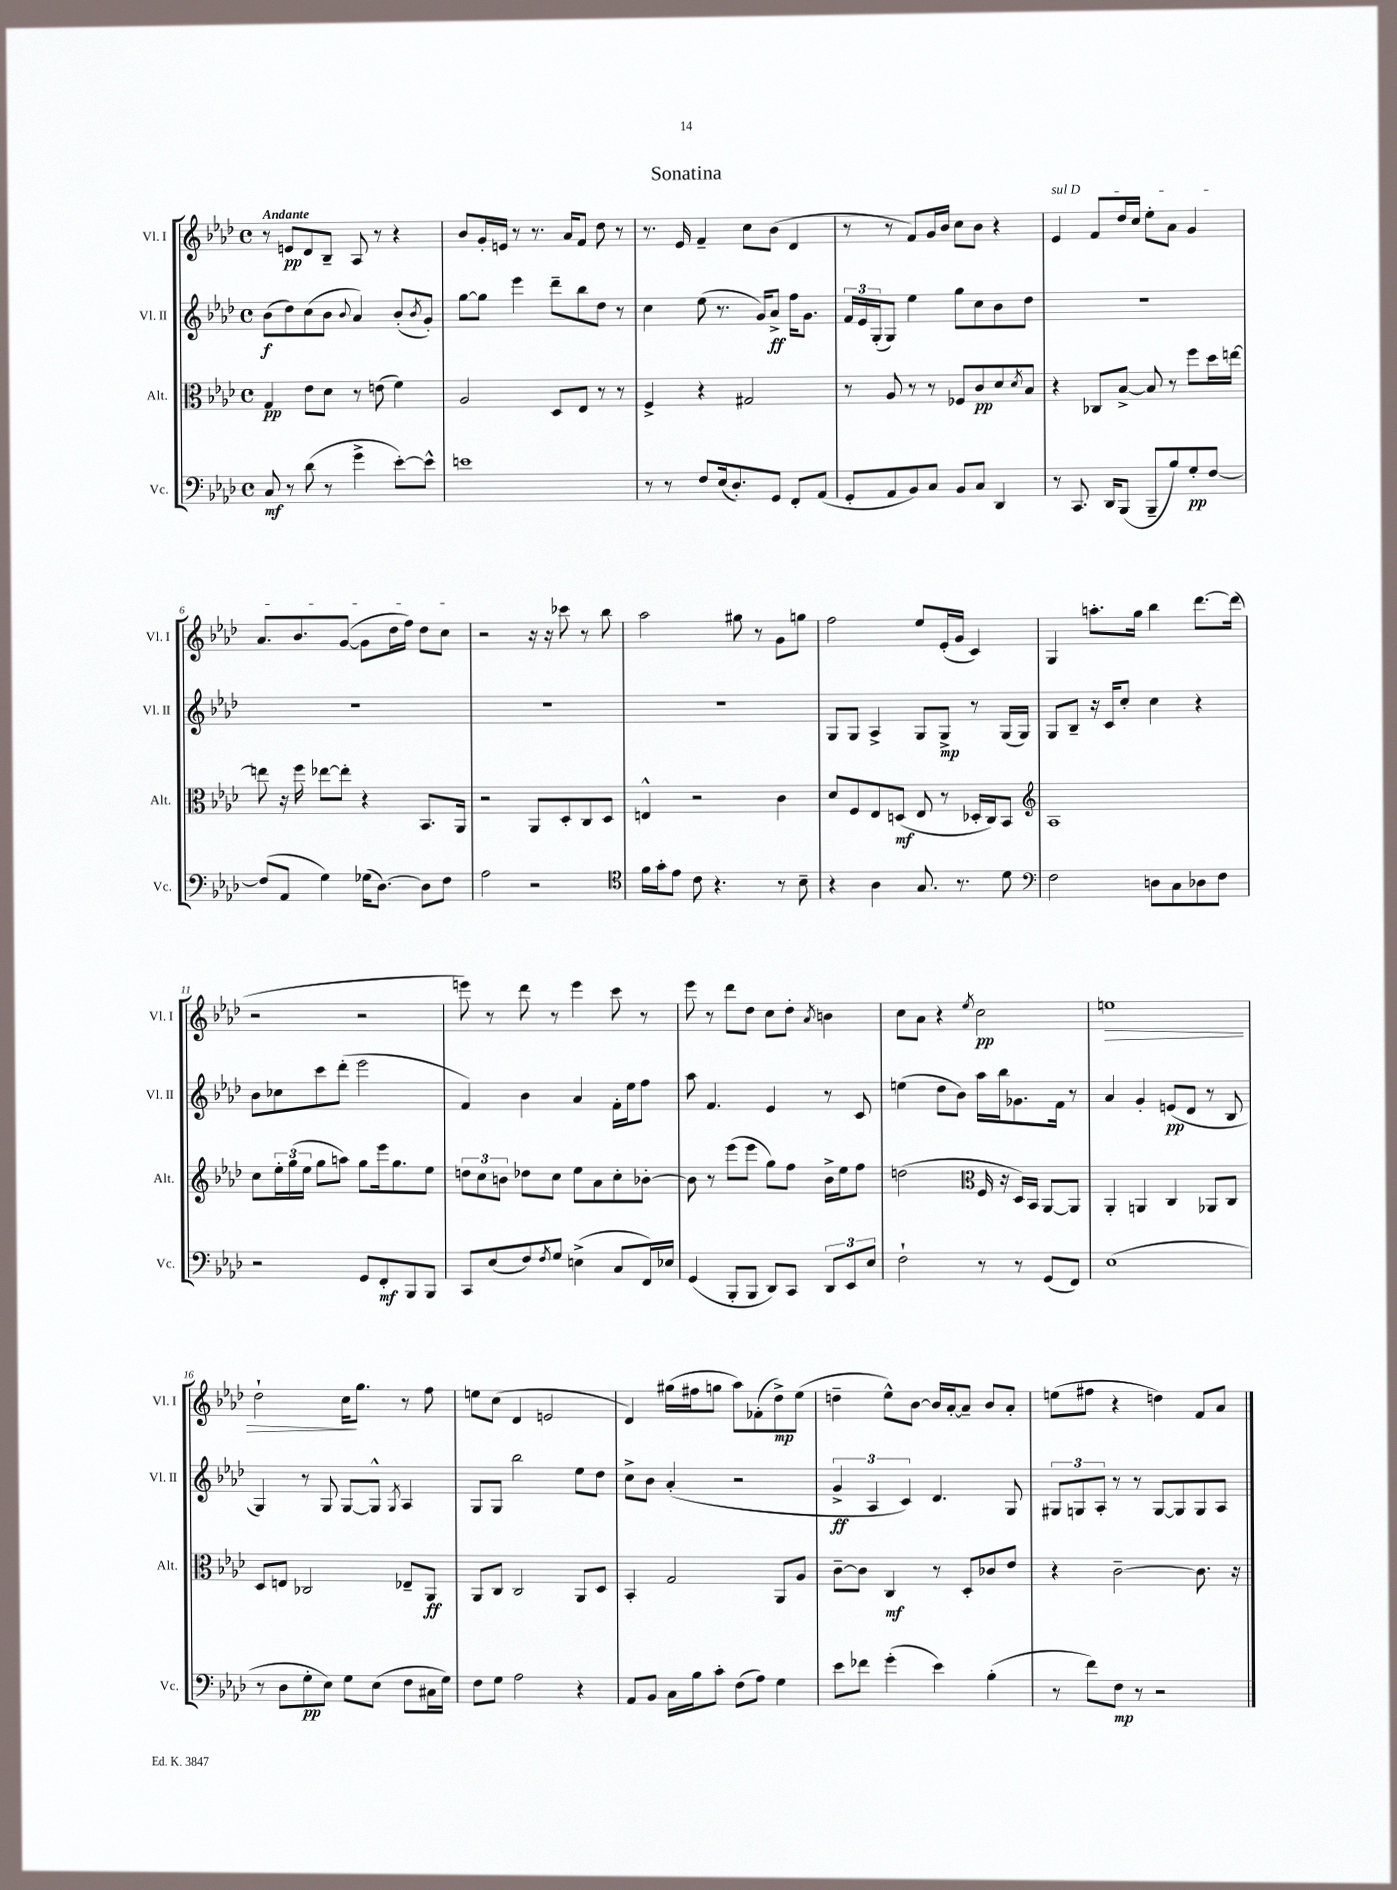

**kern	**kern	**kern	**kern
*staff4	*staff3	*staff2	*staff1
*clefF4	*clefC3	*clefG2	*clefG2
*k[b-e-a-d-]	*k[b-e-a-d-]	*k[b-e-a-d-]	*k[b-e-a-d-]
*M4/4	*M4/4	*M4/4	*M4/4
*met(c)	*met(c)	*met(c)	*met(c)
8C/	4G/	(8b-\L	8r
8r	.	8dd-\)	8e/L
(8d-\	8e-\L	(8cc\	8d-/
8r	8d-\J	8b-\J	8B-~/J
.	.	8qqb-/	.
4g^\	8r	4a-/)	8A-/
.	(8e\	.	8r
[8e-'\L)	4f\)	(8b-'/L	4r
.	.	8qb-/	.
8e-^^\]J	.	8g'/J)	.
=	=	=	=
1e	2A-/	[8gg\L	8b-/L
.	.	8gg\]J	16g'/L
.	.	.	16e/JJ
.	.	4eee-\	8r
.	.	.	8.r
.	8D-/L	8ddd-~\L	.
.	.	.	16a-/LK
.	8E-/J	8bb-\	8f/J
.	8r	8dd-\J	8dd-\
.	8r	8r	8r
=	=	=	=
8r	4F^/	4cc\	8.r
8r	.	.	.
.	.	.	16e-/
8F/L	4r	(8ee-\	4f~/
(16E-/k	.	8.r	.
8.D-'/)	.	.	.
.	2G#/	.	8cc\L
.	.	16g/LK)	.
8GG/J	.	8a-^/J	(8b-\J
8FF'/L	.	16ff\LK	4d-/
.	.	8.g\J	.
(8AA-/J	.	.	.
=	=	=	=
8GG'/L	8r	24f/LL	8r
.	.	24e-/	.
.	.	(24G'/J	.
8AA-/	8A-/	8G/J)	8r
8BB-/)	8r	4ee-\	8f/L)
8C/J	8r	.	16g/L
.	.	.	16b-/JJ
8BB-/L	8F-/L	8gg\L	8cc\L
8C/J	8c/	8cc\	8b-\J
4DD-/	8d-/	8b-\	4r
.	8qd-/	.	.
.	8B-/J	8dd-\J	.
=	=	=	=
8r	4r	1r	4e-/
8.CC/	.	.	.
.	8C-/L	.	8f/L
16DD-/LK	.	.	.
(8BBB-/J	[8B-^/J	.	16dd-/L
.	.	.	16cc/JJ
8BBB-~/L	8B-/]	.	8ee-'\L
8B-/)	8r	.	8a-\J
8G'/	8ff\L	.	4g/
[8F/J	16dd-\L	.	.
.	[16ee\JJ	.	.
=	=	=	=
(8F/]L	8ee\]	1r	8.a-/L
8AA-/J	16r	.	.
.	16ff\	.	8.b-/
4G\)	[8ee-\L	.	.
.	8ee-'\]J	.	([8g/J
(16G-\LK	4r	.	8g\]L
[8.D-\J)	.	.	.
.	.	.	16dd-\L
.	.	.	16ff\JJ)
8D-\]L	8.BB-/L	.	8dd-\L
8F\J	.	.	8cc\J
.	16AA-/Jk	.	.
=	=	=	=
2A-\	2r	1r	2r
2r	8AA-/L	.	16r
.	.	.	16r
.	8D-'/	.	8ccc-\
.	8C/	.	8r
.	8D-/J	.	8bb-\
=	=	=	=
*clefC4	*	*	*
16f\LL	4E^^/	1r	2aa-\
16g'\J	.	.	.
8e-\J	.	.	.
8c\	2r	.	.
4.r	.	.	.
.	.	.	8gg#\
.	.	.	8r
8r	4c\	.	8g\L
8B-~\	.	.	8gg\J
=	=	=	=
4r	8d-/L	8G/L	2ff\
.	8F/	8G/J	.
4A-\	8E-/	4A-^/	.
.	(8D/J	.	.
8.G/	8E-/	8G/L	8ee-/L
.	8r	8G^/J	(16e-'/L
8.r	.	.	16g/JJ
.	16D-'/LL	8r	4c/)
.	16C/J)	.	.
8d-\	8BB-/J	(16G/LL	.
.	.	16G/JJ)	.
=	=	=	=
*clefF4	*clefG2	*	*
2F\	1A-	8G/L	4G/
.	.	8B-~/J	.
.	.	16r	8.aa'\L
.	.	16c/LK	.
.	.	8cc'/J	.
.	.	.	16gg\Jk
8D\L	.	4cc\	4bb-\
8C\	.	.	.
8D-\	.	4r	[8.ddd-\L
8F\J	.	.	.
.	.	.	(16ddd-\]Jk
=	=	=	=
2r	8cc\L	8b-\L	2r
.	24ee-'\L	8cc-\	.
.	(24gg\	.	.
.	24ee-\JJ	.	.
.	8gg\L	8ccc\	.
.	8aa\J)	(8ddd-'\J	.
8GG/L	8gg\L	2eee-\	2r
8FF'/	16eee-\k	.	.
.	8.gg\	.	.
8BBB-/	.	.	.
8BBB-/J	8ee-\J	.	.
=	=	=	=
8CC/L	12dd\L	4f/)	8eee\)
.	12cc\	.	.
(8E-/	.	.	8r
.	12b\J	.	.
8F/)	8dd-\L	4b-\	8ddd-\
8qF/	.	.	.
8G/J	8cc\J	.	8r
(4E^\	8ee-\L	4a-/	4eee\
.	8a-\	.	.
8C/L	8cc'\	16f'\LL	8ccc\
.	.	16ee-\J	.
16FF/L)	[8b-'\J	8ff\J	8r
16E-/JJ	.	.	.
=	=	=	=
(4GG/	8b-\]	8aa-\	8eee-\
.	8r	4.f/	8r
8BBB-'/L	(8eee-\L	.	8ddd-\L
8BBB-/J	8eee-\J	.	8dd-\J
8DD-/L)	8gg\L)	4e-/	8cc\L
8CC/J	8ff\J	.	8dd-'\J
.	.	.	8qa-/
12DD-/L	16b-^\LL	8r	4b\
.	16ee-\J	.	.
12EE-/	.	.	.
.	8ff\J	8c/	.
12E-/J	.	.	.
=	=	=	=
2F`\	(2dd\	(4ee\	8cc\L
.	.	.	8a-\J
.	.	8dd-\L	4r
.	.	8b-\J)	.
*	*clefC3	*	*
.	.	.	8qee-/
8r	16F/	16aa-\LL	2cc\
.	16r	16bb-\J	.
8r	16D-/LL)	8.g-\	.
.	16BB-/JJ	.	.
(8GG/L	[8AA-/L	.	.
.	.	16f\Jk	.
8FF/J)	8AA-/]J	8r	.
=	=	=	=
(1E-	4AA-'/	4a-/	1ee
.	4AA/	4g'/	.
.	4C/	(8e/L	.
.	.	8d-/J	.
.	8AA-/L	8r	.
.	8C/J	8B-/	.
=	=	=	=
8r	8D-/L	4G/)	2dd-`\
8D-\L	8E/J	.	.
8G'\	2C-/	8r	.
8E-\J)	.	8G/	.
8G\L	.	[8G/L	16cc\LK
.	.	.	8.gg\J
(8E-\J	.	8G^^/]J	.
.	.	8qG/	.
8F\L	8E-~/L	4A-/	8r
16C#\L	8AA-/J	.	8ff\
16G\JJ)	.	.	.
=	=	=	=
8F\L	8AA-/L	8G/L	8ee\L
8G\J	8C/J	8G/J	(8cc\J
2A-\	2C/	2bb-\	4d-/
.	.	.	2e/
4r	8AA-/L	8ee-\L	.
.	8D-/J	8dd-\J	.
=	=	=	=
8AA-/L	4BB-'/	8cc^\L	4d-/)
8BB-/J	.	8b-\J	.
16C\LL	2G/	(4a-'/	(16gg#\LL
16B-\J	.	.	16ff#\J
8c'\J	.	.	8gg\J
(8F\L	.	2r	8aa-\L)
8A-\J)	.	.	(8f-'\
4G\	8AA-/L	.	8dd-^\)
.	8A-/J	.	(8ee-\J
=	=	=	=
8e-\L	[8c~\L	6g^/	4dd~\
8f-\J	8c\]J	.	.
.	.	6A-/	.
(4g'\	4C/	.	8ee-^^\L)
.	.	6c/)	.
.	.	.	[8b-\J
4e-\)	8r	4.d-/	16b-/]LL
.	.	.	[16a-'/J
.	8D-'/L	.	8a-~/]J
(4B-'\	8c-/	.	8b-/L
.	8e-/J	8G/	8a-'/J
=	=	=	=
8r	4r	12G#/L	(8ee\L
.	.	12G/	.
8f\L)	.	.	8ff#\J
.	.	12A-'/J	.
8F\J	[2c~\	8r	4r
8r	.	8r	.
2r	.	[8G/L	4dd\)
.	.	8G/]	.
.	8.c\]	8G/	8f/L
.	.	8A-/J	8a-/J
.	16r	.	.
==	==	==	==
*-	*-	*-	*-
